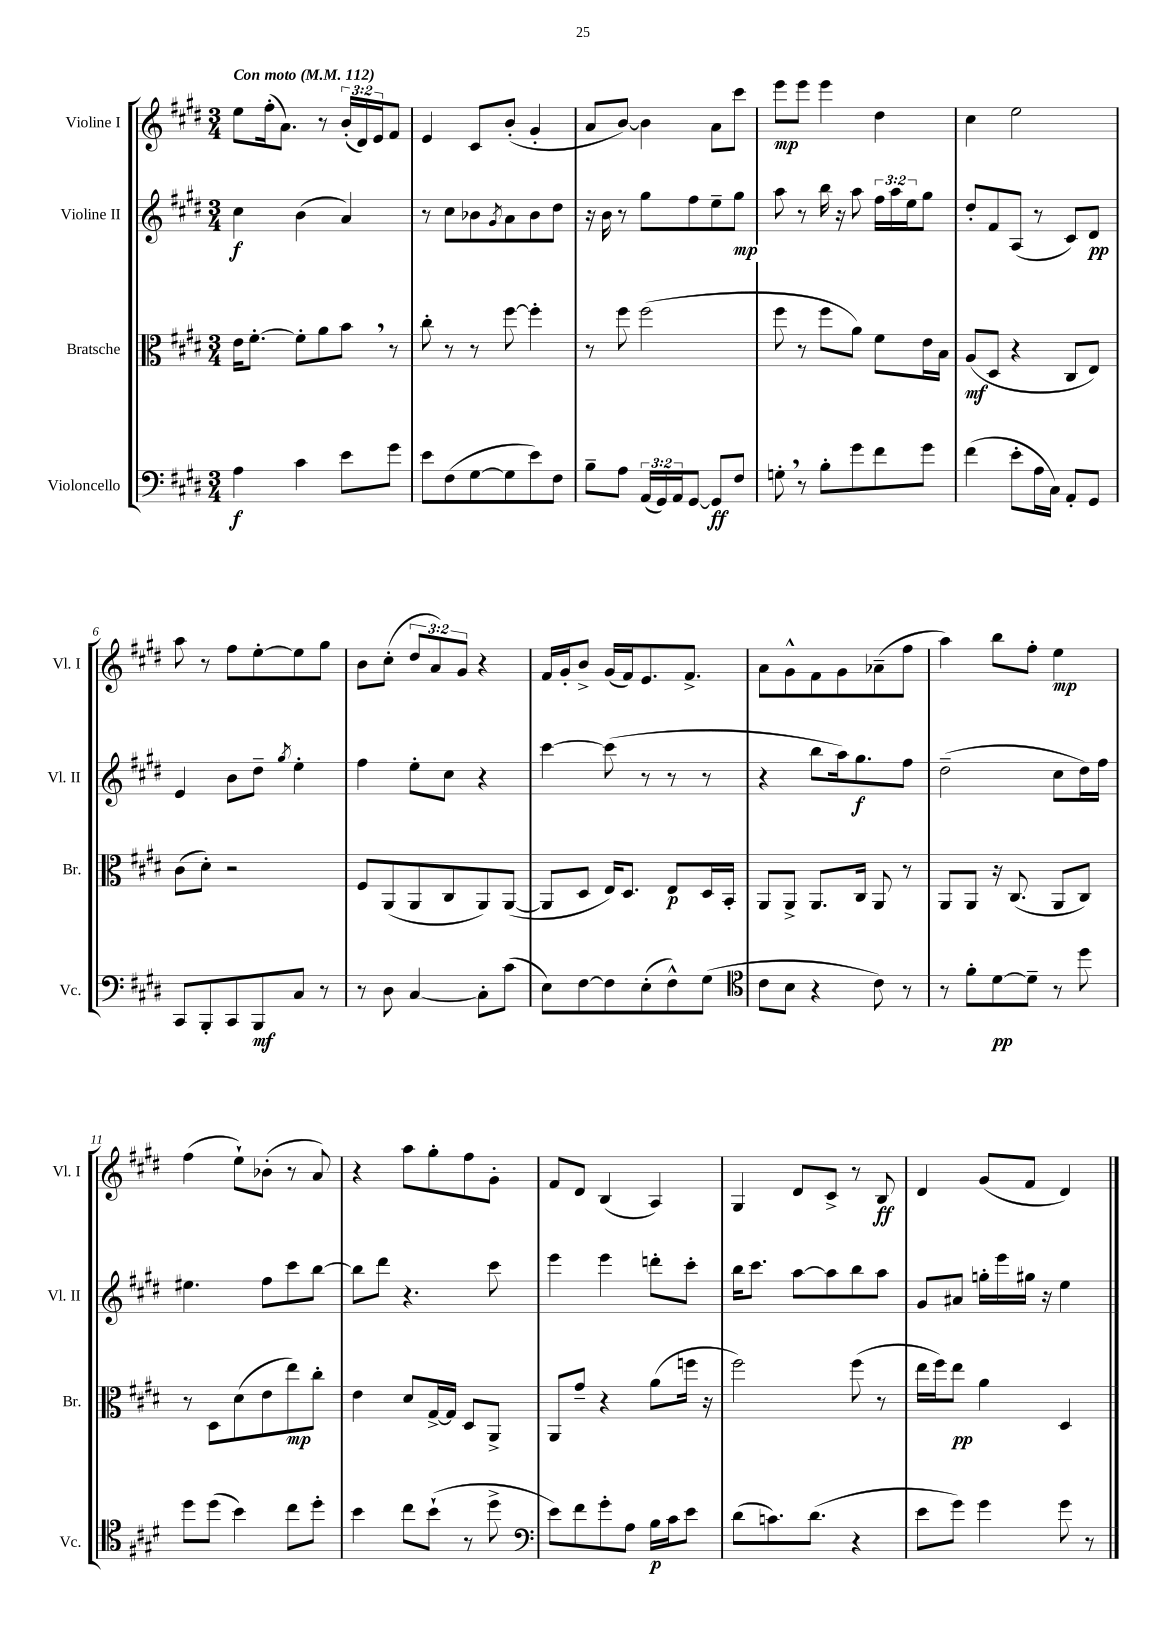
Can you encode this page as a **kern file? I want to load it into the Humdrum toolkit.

**kern	**kern	**kern	**kern
*staff4	*staff3	*staff2	*staff1
*clefF4	*clefC3	*clefG2	*clefG2
*k[f#c#g#d#]	*k[f#c#g#d#]	*k[f#c#g#d#]	*k[f#c#g#d#]
*M3/4	*M3/4	*M3/4	*M3/4
*MM112	*MM112	*MM112	*MM112
4A\	16e\LK	4cc#\	8ee\L
.	[8.f#'\J	.	.
.	.	.	(16ff#'\k
.	.	.	8.a\J)
4c#\	8f#'\]L	(4b\	.
.	8a\	.	8r
8e\L	8b\J	4a/)	(24b'/LL
.	.	.	24d#/)
.	.	.	24e/J
8g#\J	8r	.	8f#/J
=	=	=	=
8e\L	8cc#'\	8r	4e/
(8F#\	8r	8cc#\L	.
[8G#\	8r	8b-\	8c#/L
.	.	8qg#/	.
8G#\]	[8ff#\	8a\	(8b'/J
8e\)	4ff#'\]	8b-\	4g#'/
8F#\J	.	8dd#\J	.
=	=	=	=
8B~\L	8r	16r	8a/L
.	.	16b\	.
8A\J	8ff#\	8r	[8b/J)
(24AA/LL	(2ff#\	8gg#\L	4b\]
24GG#/)	.	.	.
24AA/J	.	.	.
[8GG#/J	.	8ff#\	.
8GG#/]L	.	8ee~\	8a\L
8F#/J	.	8gg#\J	8ccc#\J
=	=	=	=
8G'\	8ff#\	8aa\	8eee\L
8r	8r	8r	8eee\J
8B'\L	8ff#\L	16bb\	4eee\
.	.	16r	.
8g#\	8a\J)	8aa\	.
8f#\	8f#\L	24ff#\LL	4dd#\
.	.	24aa\	.
.	.	24ee\J	.
8g#\J	16e\L	8gg#\J	.
.	16B\JJ	.	.
=	=	=	=
(4f#\	(8A/L	8dd#'/L	4cc#\
.	8D#/J	8f#/	.
8e'\L	4r	(8A/J	2ee\
16A\L	.	8r	.
16C#\JJ)	.	.	.
8AA'/L	8C#/L	8c#/L)	.
8GG#/J	8E/J)	8d#/J	.
=	=	=	=
8CC#/L	(8c#\L	4e/	8aa\
8BBB'/	8d#'\J)	.	8r
8CC#/	2r	8b\L	8ff#\L
8BBB/	.	8dd#~\J	[8ee'\
.	.	8qgg#/	.
8C#/J	.	4ee'\	8ee\]
8r	.	.	8gg#\J
=	=	=	=
8r	8F#/L	4ff#\	8b\L
8D#\	(8AA/	.	(8cc#'\J
[4C#/	8AA/	8ee'\L	12dd#/L
.	.	.	12a/)
.	8C#/	8cc#\J	.
.	.	.	12g#/J
8C#'\]L	8AA/)	4r	4r
(8c#\J	([8AA/J	.	.
=	=	=	=
8E\L)	8AA/]L	[4ccc#\	16f#/LL
.	.	.	16g#'/J
[8F#\	8D#/J	.	8b^/J
8F#\]	16E/LK)	(8ccc#\]	(16g#/LL
.	8.D#/J	.	16f#/J)
(8E'\	.	8r	8.e/
8F#^^\)	8E/L	8r	.
.	.	.	8.f#^/J
(8G#\J	16D#/L	8r	.
.	16BB'/JJ	.	.
=	=	=	=
*clefC4	*	*	*
8c#\L	8AA/L	4r	8a\L
8B\J	8AA^/J	.	8g#^^\
4r	8.AA/L	8bb\L	8f#\
.	.	16aa\k)	8g#\
.	16C#/Jk	8.gg#\	.
8c#\)	8AA/	.	(8a-~\
8r	8r	8ff#\J	8ff#\J
=	=	=	=
8r	8AA/L	(2dd#~\	4aa\)
8f#'\L	8AA/J	.	.
[8d#\	16r	.	8bb\L
.	(8.C#/	.	.
8d#~\]J	.	.	8ff#'\J
8r	8AA/L	8cc#\L	4ee\
8dd#\	8C#/J)	16dd#\L)	.
.	.	16ff#\JJ	.
=	=	=	=
8dd#\L	8r	4.ee#\	(4ff#\
(8dd#\J	8D#\L	.	.
4b\)	(8d#\	.	8ee`\L)
.	8e\	8ff#\L	(8b-'\J
8cc#\L	8ee\)	8ccc#\	8r
8dd#'\J	8cc#'\J	[8bb\J	8a/)
=	=	=	=
4b\	4e\	8bb\]L	4r
.	.	8ddd#\J	.
8cc#\L	8d#/L	4.r	8aa\L
(8b`\J	[16G#^/L	.	8gg#'\
.	16G#/]JJ	.	.
8r	8D#/L	.	8ff#\
8dd#^\	8AA^/J	8ccc#\	8g#'\J
=	=	=	=
*clefF4	*	*	*
8e\L)	8AA/L	4eee\	8f#/L
8f#\	8g#~/J	.	8d#/J
8g#'\	4r	4eee\	(4B/
8A\J	.	.	.
16B\LL	(8a\L	8ddd'\L	4A/)
16c#\J	.	.	.
8e\J	16ff\Jk	8ccc#'\J	.
.	16r	.	.
=	=	=	=
(8d#\L	2ff#\)	16bb\LK	4G#/
.	.	8.ccc#\J	.
8.c\)	.	.	.
.	.	[8aa\L	8d#/L
(8.d#\J	.	.	.
.	.	8aa\]	8c#^/J
4r	(8ff#\	8bb\	8r
.	8r	8aa\J	8B/
=	=	=	=
8e\L	16ee\LL	8g#/L	4d#/
.	16ff#\J)	.	.
8g#\J)	8ee\J	8a#/J	.
4g#\	4a\	16gg'\LL	(8g#/L
.	.	16eee\	.
.	.	16gg#\JJ	8f#/J
.	.	16r	.
8g#\	4D#/	4ee\	4d#/)
8r	.	.	.
==	==	==	==
*-	*-	*-	*-
